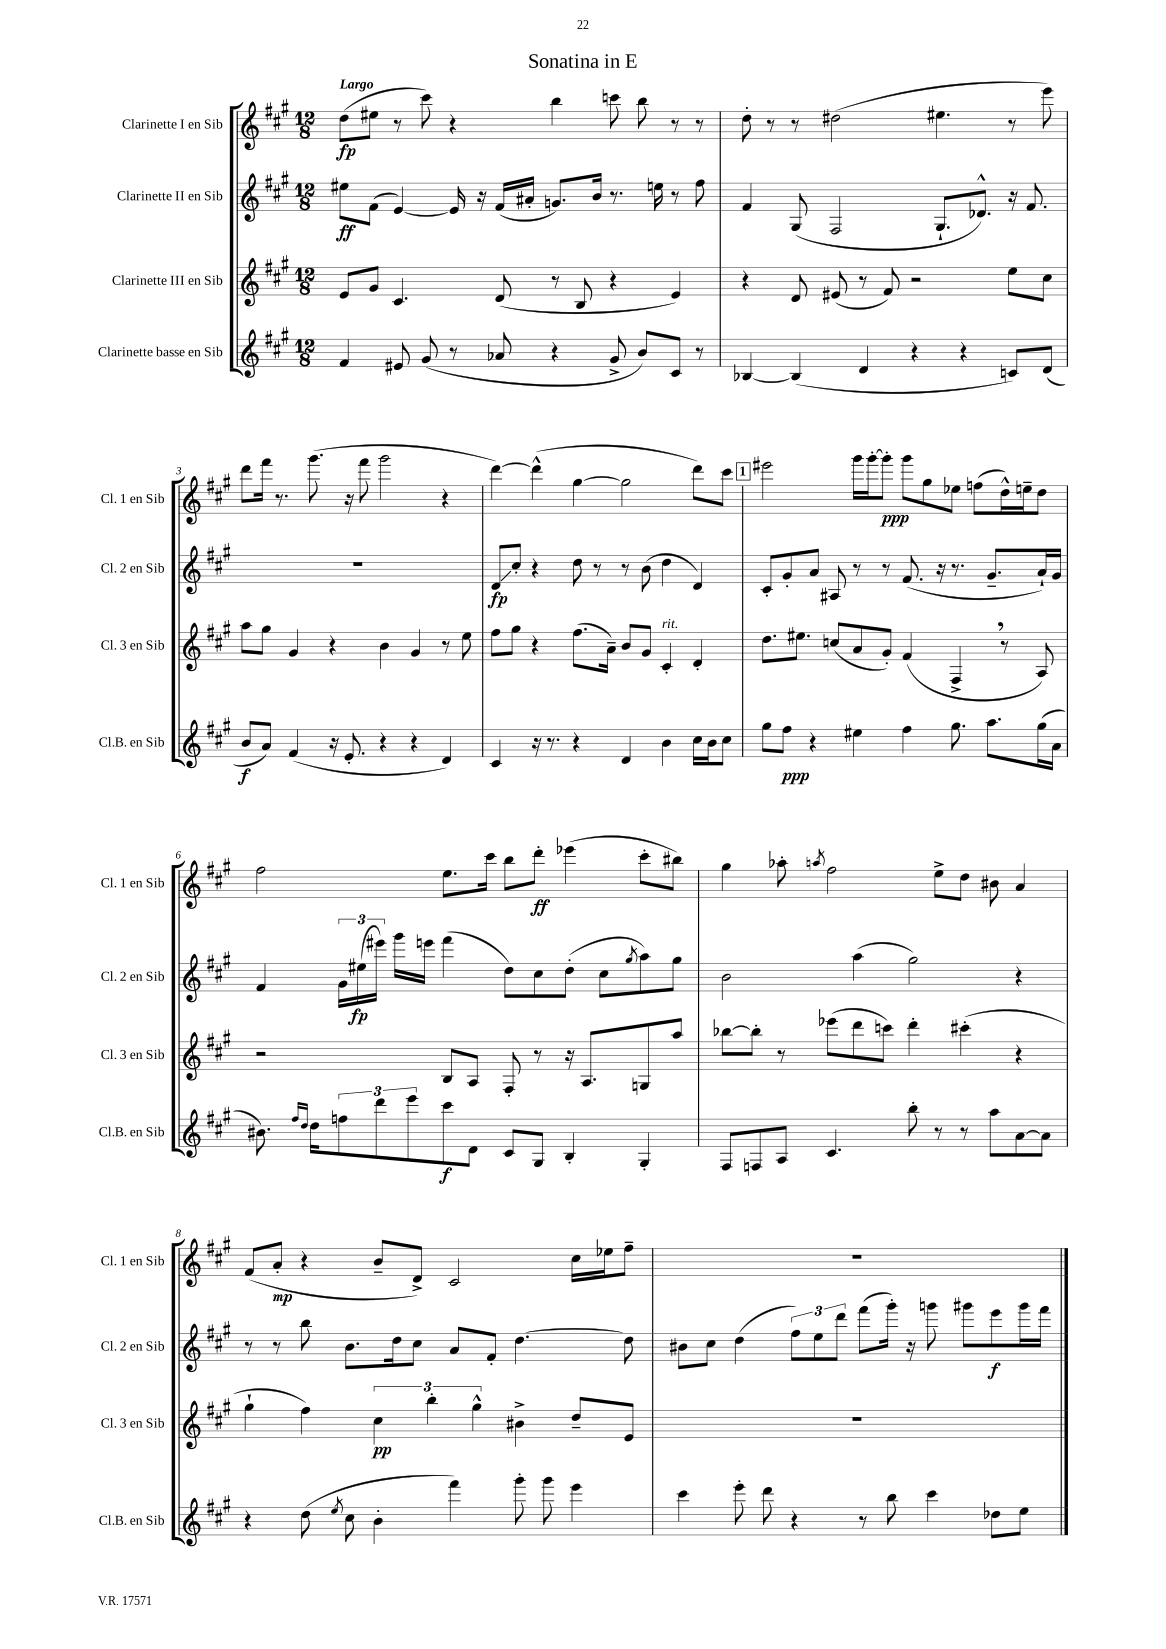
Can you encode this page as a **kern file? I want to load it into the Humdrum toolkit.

**kern	**kern	**kern	**kern
*staff4	*staff3	*staff2	*staff1
*clefG2	*clefG2	*clefG2	*clefG2
*k[f#c#g#]	*k[f#c#g#]	*k[f#c#g#]	*k[f#c#g#]
*M12/8	*M12/8	*M12/8	*M12/8
4f#/	8e/L	8ee#\L	(8dd\L
.	8g#/J	(8f#\J	8ee#\J
8e#/	4.c#/	[4e/)	8r
(8g#/	.	.	8ccc#\)
8r	.	16e/]	4r
.	.	16r	.
8a-/	(8d/	(16f#/LL	.
.	.	16a#'/JJ	.
4r	8r	8.g/L)	4bb\
.	8B/	.	.
.	.	16b/Jk	.
8g#^/	4r	8.r	8ccc\
8b/L)	.	.	8bb\
.	.	16ee\	.
8c#/J	4e/)	8r	8r
8r	.	8ff#\	8r
=	=	=	=
[4B-/	4r	4f#/	8dd'\
.	.	.	8r
(4B-/]	8d/	(8G#/	8r
.	(8e#/	2F#/	(2dd#\
4d/	8r	.	.
.	8f#/)	.	.
4r	2r	.	.
.	.	8.G#`/L	4.ee#\
4r	.	.	.
.	.	8.d-^^/J)	.
8c/L)	8ee\L	16r	8r
.	.	8.f#/	.
(8d/J	8cc#\J	.	8eee\)
=	=	=	=
8b/L	8aa\L	1.r	8ddd\L
8a/J)	8gg#\J	.	16fff#\Jk
.	.	.	8.r
(4f#/	4g#/	.	.
.	.	.	(8.ggg#\
16r	4r	.	.
8.e'/	.	.	16r
.	.	.	8fff#\
4r	4b\	.	2ggg#\
4r	4g#/	.	.
4d/)	8r	.	4r
.	8ee\	.	.
=	=	=	=
4c#/	8ff#\L	8d/L	[4ddd\)
.	8gg#\J	8cc#'/J	.
16r	4r	4r	(4ddd^^\]
8.r	.	.	.
4r	(8.ff#\L	8dd\	[4gg#\
.	.	8r	.
.	16a~\Jk)	.	.
4d/	8b/L	8r	2gg#\]
.	8g#/J	(8b\	.
4b\	4c#'/	4dd\	.
16cc#\LL	4d'/	4d/)	8ddd\L)
16b\J	.	.	.
8cc#\J	.	.	8ccc#\J
=	=	=	=
8gg#\L	8.dd\L	8c#'/L	2eee#\
8ff#\J	.	8g#'/	.
.	8.ee#\J	.	.
4r	.	8a/J	.
.	(8cc/L	8A#/	.
4ee#\	8a/	8r	16ggg#\LL
.	.	.	[16ggg#'\J
.	8g#'/J)	8r	8ggg#'\]J
4ff#\	(4f#/	(8.f#/	8ggg#\L
.	.	.	8gg#\
.	.	16r	.
8.gg#\	4F#^/	8.r	8ee-\J
.	.	.	(8ff\L
8.aa\L	.	8.g#~/L	.
.	8r	.	16dd^^\L)
.	.	.	16ee~\J
(16gg#\L	8A/)	16a`/L)	8dd\J
16a\JJ	.	16g#/JJ	.
=	=	=	=
8.b#\)	2r	4f#/	2ff#\
16qqff#/LL	.	.	.
16qqdd/JJ	.	.	.
16dd\LK	.	.	.
12ff\	.	24g#\LL	.
.	.	(24ee#\	.
12ddd\	.	24eee#\JJ)	.
.	.	16ggg#\LL	.
12eee\	.	.	.
.	.	16eee\JJ	.
8ccc#\	8B/L	(4fff#\	8.ee\L
8d\J	8A/J	.	.
.	.	.	16ccc#\Jk
8c#/L	8F#'/	8dd\L)	8bb\L
8G#/J	8r	8cc#\	8ddd'\J
4B'/	16r	(8dd'\J	(4eee-\
.	8.A/L	.	.
.	.	8cc#\L	.
.	.	8qgg#/	.
4G#'/	8G/	8aa\)	8ccc#'\L
.	8aa/J	8gg#\J	8bb#\J)
=	=	=	=
8F#/L	[8bb-\L	2b\	4gg#\
8F/	8bb-'\]J	.	.
8A/J	8r	.	8aa-'\
.	.	.	8qaa/
4.c#/	(8eee-\L	.	2ff#\
.	8ddd\	(4aa\	.
.	8ccc\J)	.	.
8bb'\	4ddd'\	2gg#\)	.
8r	.	.	8ee^\L
8r	(4ccc#'\	.	8dd\J
8aa\L	.	.	8b#\
[8a\	4r	4r	4a/
8a\]J	.	.	.
=	=	=	=
4r	4gg#`\	8r	(8f#/L
.	.	8r	8a'/J
(8dd\	4ff#\)	8bb\	4r
8qee/	.	.	.
8cc#\	.	8.b\L	.
4b'\	6cc#\	.	8b~/L
.	.	16dd\k	.
.	.	8cc#\J	8d^/J)
.	6bb'\	.	.
4fff#\)	.	8a/L	2c#/
.	6gg#^^\	.	.
.	.	8f#'/J	.
8ggg#'\	4b#^\	[4.dd\	.
8ggg#\	.	.	.
4eee\	8dd~/L	.	16cc#\LL
.	.	.	16ee-\J
.	8e/J	8dd\]	8ff#~\J
=	=	=	=
4ccc#\	1.r	8b#\L	1.r
.	.	8cc#\J	.
8eee'\	.	(4dd\	.
8ddd\	.	.	.
4r	.	12ff#\L)	.
.	.	12ee\	.
.	.	12ddd\J	.
8r	.	(8fff#\L	.
8bb\	.	16ggg#'\Jk)	.
.	.	16r	.
4ccc#\	.	8ggg\	.
.	.	8ggg#\L	.
8dd-\L	.	8eee\	.
8ee\J	.	16ggg#\L	.
.	.	16fff#\JJ	.
==	==	==	==
*-	*-	*-	*-
